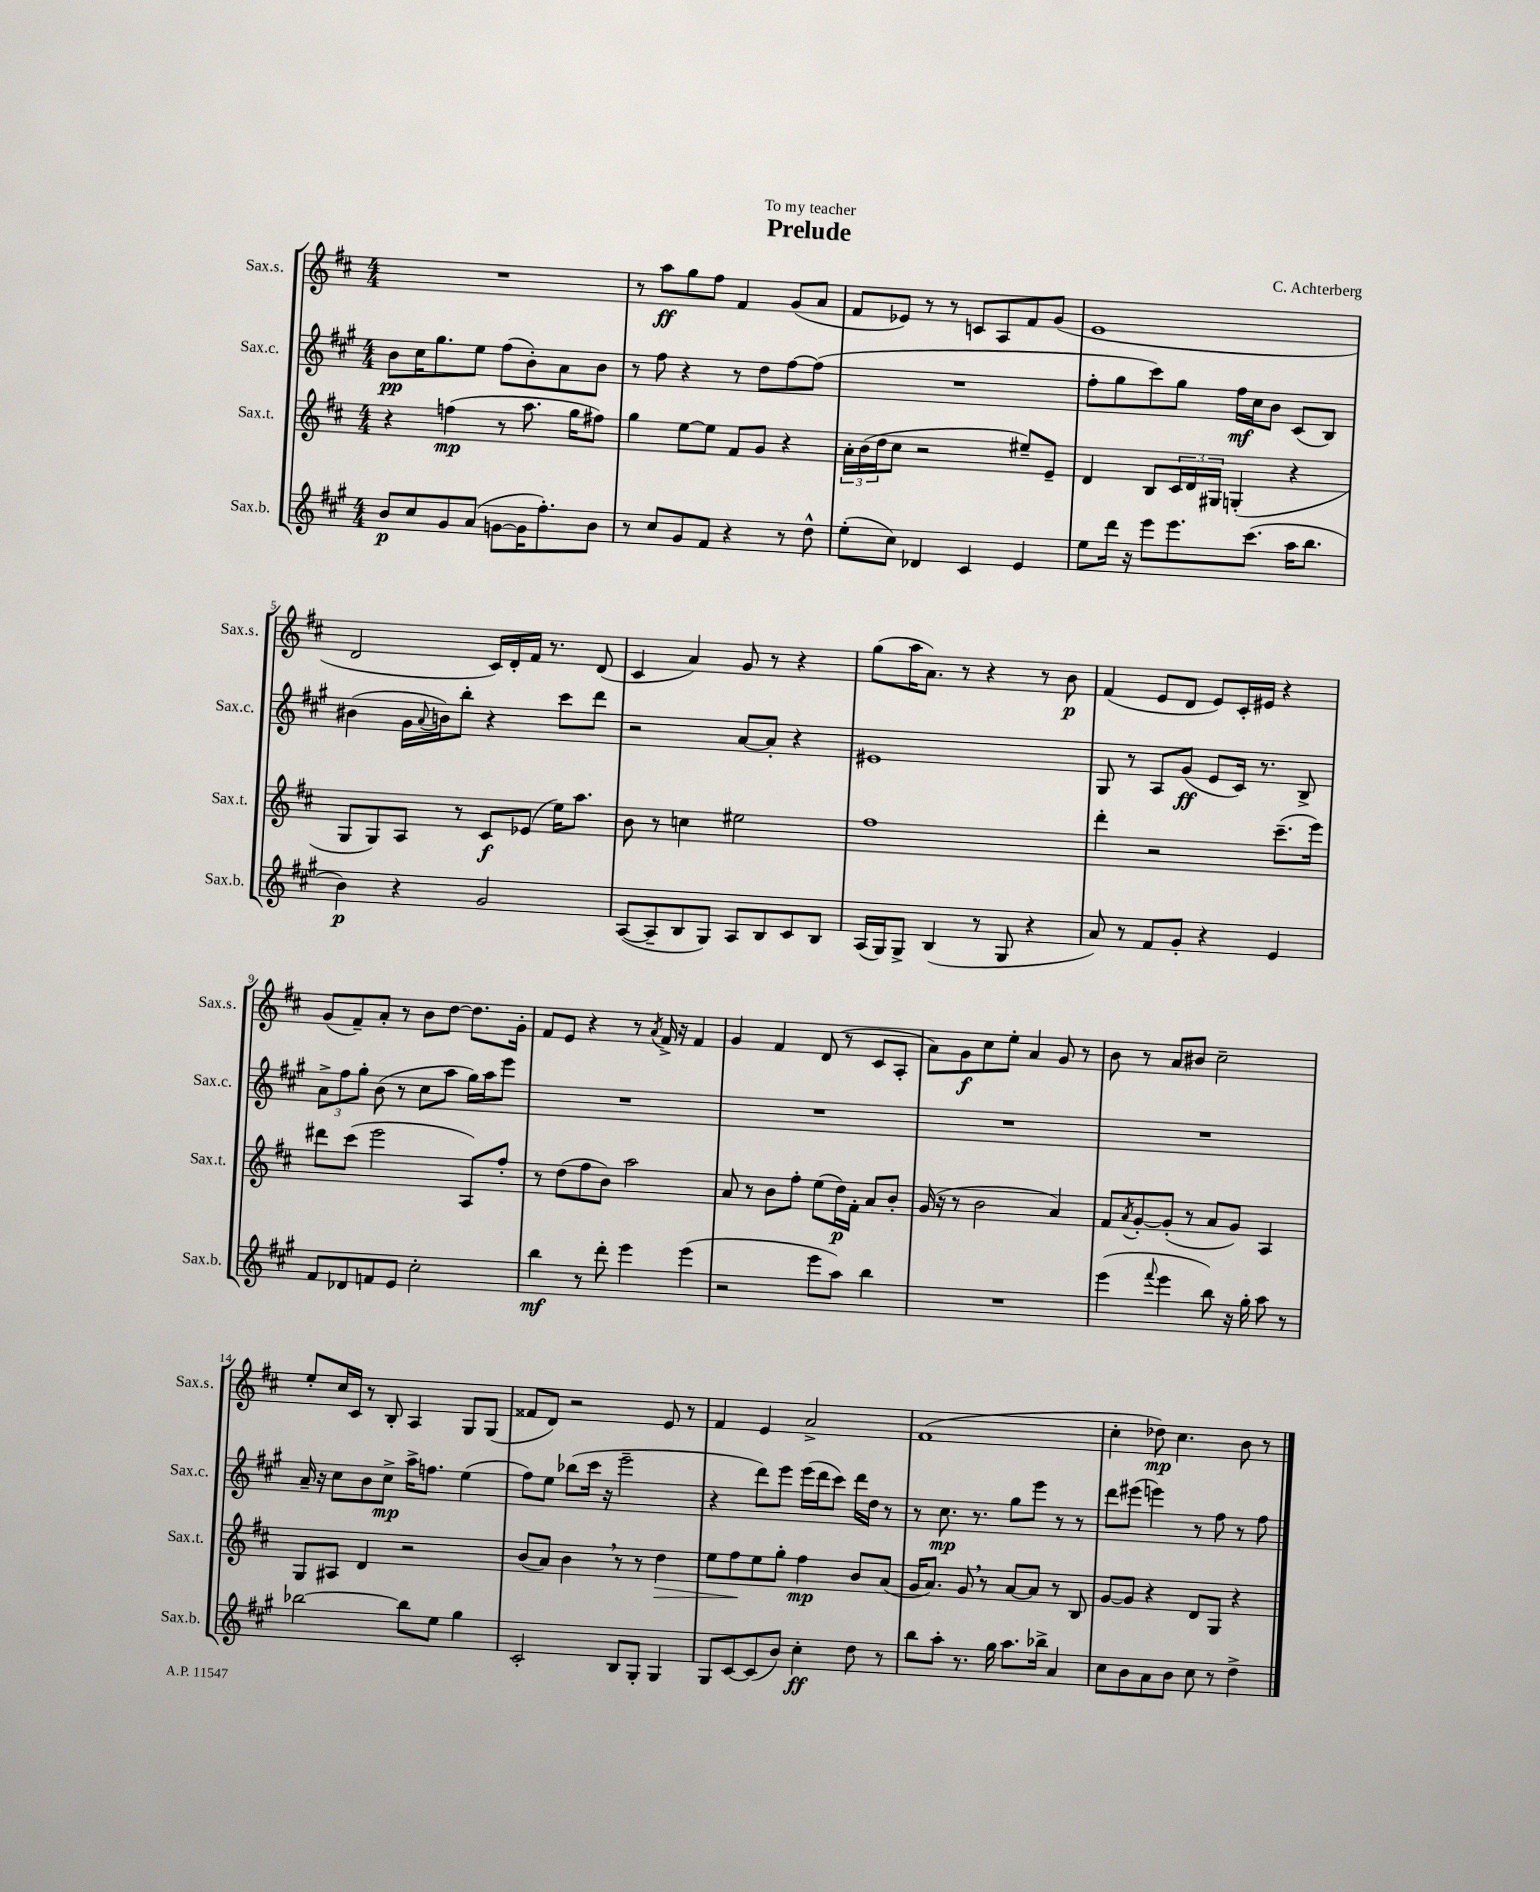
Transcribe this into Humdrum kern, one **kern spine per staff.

**kern	**dynam	**kern	**dynam	**kern	**dynam	**kern	**dynam
*part4	*part4	*part3	*part3	*part2	*part2	*part1	*part1
*staff4	*staff4	*staff3	*staff3	*staff2	*staff2	*staff1	*staff1
*I"Sax.b.	*	*I"Sax.t.	*	*I"Sax.c.	*	*I"Sax.s.	*
*I'Sax.b.	*	*I'Sax.t.	*	*I'Sax.c.	*	*I'Sax.s.	*
*clefG2	*	*clefG2	*	*clefG2	*	*clefG2	*
*k[f#c#g#]	*	*k[f#c#]	*	*k[f#c#g#]	*	*k[f#c#]	*
*M4/4	*	*M4/4	*	*M4/4	*	*M4/4	*
=1	=1	=1	=1	=1	=1	=1	=1
8b/L	p	4r	.	8b\L	pp	1r	.
8cc#/	.	.	.	16cc#\K	.	.	.
.	.	.	.	8.gg#\	.	.	.
8g#/	.	(4ffn\	mp	.	.	.	.
(8a/J	.	.	.	8ee\J	.	.	.
[8gn\L	.	8r	.	(8ff#\L	.	.	.
16g\K]	.	8.aa\	.	8b'\)	.	.	.
8.ff#'\)	.	.	.	.	.	.	.
.	.	.	.	8a\	.	.	.
.	.	16gg\KL	.	.	.	.	.
8b\J	.	8ff#X\J)	.	8b\J	.	.	.
=2	=2	=2	=2	=2	=2	=2	=2
8r	.	4gg\	.	8r	.	8r	.
8cc#/L	.	.	.	8ff#\	.	8aa\L	ff
8g#/	.	[8ee\L	.	4r	.	8gg\	.
8f#/J	.	8ee\J]	.	.	.	8ff#\J	.
4r	.	8f#/L	.	8r	.	4f#/	.
.	.	8g/J	.	8dd\L	.	.	.
8r	.	4r	.	[8ff#\	.	(8g/L	.
8dd^^\	.	.	.	(8ff#\J]	.	8a/J	.
=3	=3	=3	=3	=3	=3	=3	=3
(8ee'\L	.	24a'\LL	.	1r	.	8f#/L	.
.	.	(24b\	.	.	.	.	.
.	.	24dd\J	.	.	.	.	.
8cc#\J)	.	8cc#\J	.	.	.	8e-X/J)	.
4d-X/	.	2r	.	.	.	8r	.
.	.	.	.	.	.	8r	.
4c#/	.	.	.	.	.	8cn/L	.
.	.	.	.	.	.	8A/	.
4e/	.	8ee#X~/L)	.	.	.	8f#/	.
.	.	8e~/J	.	.	.	(8g/J	.
=4	=4	=4	=4	=4	=4	=4	=4
8ee\L	.	4d/	.	8ff#'\L	.	1e	.
16ddd\Jk	.	.	.	8gg#\	.	.	.
16r	.	.	.	.	.	.	.
8eee\L	.	8B/L	.	8ccc#\)	.	.	.
8.eee\	.	24c#/L	.	8gg#\J	.	.	.
.	.	24d/	.	.	.	.	.
.	.	24G#X/JJ	.	.	.	.	.
.	.	(4Gn'/	.	16ff#\LL	mf	.	.
(8.ccc#\J	.	.	.	16cc#\J	.	.	.
.	.	.	.	8b\J	.	.	.
16aa\KL	.	4r	.	(8c#/L	.	.	.
8.bb\J	.	.	.	.	.	.	.
.	.	.	.	8B/J)	.	.	.
!!LO:LB:g=z
=5	=5	=5	=5	=5	=5	=5	=5
4b\)	p	8G/L	.	(4b#X\	.	2d/	.
.	.	8G/)	.	.	.	.	.
4r	.	8A/J	.	16g#\LL	.	.	.
.	.	.	.	8qqa/	.	.	.
.	.	.	.	16bn\J)	.	.	.
.	.	8r	.	8bb'\J	.	.	.
2g#/	.	8c#/L	f	4r	.	16c#/LL)	.
.	.	.	.	.	.	16d'/	.
.	.	(8e-X/J	.	.	.	16f#/JJ	.
.	.	.	.	.	.	8.r	.
.	.	16ee\KL)	.	8ccc#\L	.	.	.
.	.	8.aa\J	.	.	.	.	.
.	.	.	.	8ddd\J	.	(8d/	.
=6	=6	=6	=6	=6	=6	=6	=6
([8A/L	.	8b\	.	2r	.	4c#/	.
8A~/]	.	8r	.	.	.	.	.
8B/	.	4ccn\	.	.	.	4a/)	.
8G#/J)	.	.	.	.	.	.	.
8A/L	.	2ee#X\	.	[8a/L	.	8g/	.
8B/	.	.	.	8a'/J]	.	8r	.
8c#/	.	.	.	4r	.	4r	.
8B/J	.	.	.	.	.	.	.
=7	=7	=7	=7	=7	=7	=7	=7
(16A/LL	.	1ff#	.	1e#X	.	(8gg\L	.
16G#/J)	.	.	.	.	.	.	.
8G#^/J	.	.	.	.	.	16aa\K	.
.	.	.	.	.	.	8.a\J)	.
(4B/	.	.	.	.	.	.	.
.	.	.	.	.	.	8r	.
8r	.	.	.	.	.	4r	.
8G#/	.	.	.	.	.	.	.
4r	.	.	.	.	.	8r	.
.	.	.	.	.	.	8b\	p
=8	=8	=8	=8	=8	=8	=8	=8
8a/)	.	4ddd'\	.	8G#/	.	(4f#/	.
8r	.	.	.	8r	.	.	.
8f#/L	.	2r	.	8A/L	.	8e/L	.
8g#'/J	.	.	.	(8g#/J	ff	8d/J	.
4r	.	.	.	8e/L	.	8e/L)	.
.	.	.	.	16c#/Jk)	.	16c#'/L	.
.	.	.	.	8.r	.	16e#X/JJ	.
4e/	.	(8.ccc#~\L	.	.	.	4r	.
.	.	.	.	8B^/	.	.	.
.	.	16eee\Jk)	.	.	.	.	.
!!LO:LB:g=z
=9	=9	=9	=9	=9	=9	=9	=9
8f#/L	.	8ddd#X\L	.	12a^\L	.	(8g/L	.
.	.	.	.	12ff#\	.	.	.
8d-X/	.	(8ccc#\J	.	.	.	8f#~/)	.
.	.	.	.	12gg#'\J	.	.	.
8fn/	.	2eee\	.	(8b\	.	8a'/J	.
8e/J	.	.	.	8r	.	8r	.
2cc#'\	.	.	.	8cc#\L	.	8b\L	.
.	.	.	.	8aa\J	.	[8dd\J	.
.	.	8A/L)	.	16gg#\LL)	.	8.dd\L]	.
.	.	.	.	16aa\J	.	.	.
.	.	8ff#'/J	.	8eee\J	.	.	.
.	.	.	.	.	.	16g'\Jk	.
=10	=10	=10	=10	=10	=10	=10	=10
4bb\	mf	8r	.	1r	.	8f#/L	.
.	.	(8dd\L	.	.	.	8e/J	.
8r	.	8ff#\	.	.	.	4r	.
8ddd'\	.	8b\J)	.	.	.	.	.
4eee\	.	2aa\	.	.	.	8r	.
.	.	.	.	.	.	8qa/	.
.	.	.	.	.	.	16f#^/	.
.	.	.	.	.	.	16r	.
(4eee\	.	.	.	.	.	4f#/	.
=11	=11	=11	=11	=11	=11	=11	=11
2r	.	8a/	.	1r	.	4g/	.
.	.	8r	.	.	.	.	.
.	.	8b\L	.	.	.	4f#/	.
.	.	8ff#'\J	.	.	.	.	.
8eee\L	.	(8ee\L	.	.	.	(8d/	.
8aa\J)	.	16dd\L)	p	.	.	8r	.
.	.	16f#'\JJ	.	.	.	.	.
4bb\	.	8a/L	.	.	.	8c#/L	.
.	.	8b'/J	.	.	.	8A'/J	.
=12	=12	=12	=12	=12	=12	=12	=12
1r	.	(16g/	.	1r	.	8a\L)	.
.	.	16r	.	.	.	.	.
.	.	8r	.	.	.	8g\	f
.	.	2b\	.	.	.	8cc#\	.
.	.	.	.	.	.	8ee'\J	.
.	.	.	.	.	.	4a/	.
.	.	4a/)	.	.	.	8g/	.
.	.	.	.	.	.	8r	.
=13	=13	=13	=13	=13	=13	=13	=13
(4eee\	.	8f#/L	.	1r	.	8b\	.
.	.	8qa/	.	.	.	.	.
.	.	[8g'/	.	.	.	8r	.
8qqfff#/	.	.	.	.	.	.	.
4eee\	.	(8g'/J]	.	.	.	8a/L	.
.	.	8r	.	.	.	8b#X/J	.
8bb\)	.	8a/L	.	.	.	2cc#~\	.
16r	.	8g/J)	.	.	.	.	.
16gg#'\	.	.	.	.	.	.	.
8aa\	.	4A/	.	.	.	.	.
8r	.	.	.	.	.	.	.
!!LO:LB:g=z
=14	=14	=14	=14	=14	=14	=14	=14
[2bb-X\	.	8G/L	.	16a~/	.	8ee'/L	.
.	.	.	.	16r	.	.	.
.	.	8A#X/J	.	8cc#\L	.	16cc#/L	.
.	.	.	.	.	.	16c#/JJ	.
.	.	4d/	.	8b\	.	8r	.
.	.	.	.	8cc#^\J	mp	8B'/	.
8bb-\L]	.	2r	.	16aa^\KL	.	4A/	.
.	.	.	.	8.ffn\J	.	.	.
8ee\J	.	.	.	.	.	.	.
4gg#\	.	.	.	(4ee\	.	8G/L	.
.	.	.	.	.	.	(8G/J	.
=15	=15	=15	=15	=15	=15	=15	=15
2c#'/	.	(8b/L	.	8ff#\L)	.	8f##X/L	.
.	.	8a/J)	.	8ee\J	.	8d/J)	.
.	.	4b,\	.	(8bb-X\L	.	2r	.
.	.	.	.	16ccc#\Jk	.	.	.
.	.	.	.	16r	.	.	.
8B/L	.	8r	.	2eee~\	.	.	.
8G#'/J	.	8r	.	.	.	.	.
!	!	!	!LO:HP:b	!	!	!	!
4G#/	.	4dd\	>	.	.	8e/	.
.	.	.	.	.	.	8r	.
=16	=16	=16	=16	=16	=16	=16	=16
8G#/L	.	8ee\L	.	4r	.	4f#/	.
[8c#/	.	8ff#\	.	.	.	.	.
(8c#/]	.	8ee\	]	8ddd\L)	.	4e/	.
8b/J)	.	8gg'\J	.	8eee\J	.	.	.
4cc#'\	ff	4ff#\	mp	(16eee\LL	.	2a^/	.
.	.	.	.	16ddd\J	.	.	.
.	.	.	.	8ccc#\J)	.	.	.
8dd\	.	8b/L	.	16ddd\LL	.	.	.
.	.	.	.	16dd\JJ	.	.	.
8r	.	(8a/J	.	8r	.	.	.
=17	=17	=17	=17	=17	=17	=17	=17
8bb\L	.	16g/KL	.	8r	.	(1f#	.
.	.	8.a/J)	.	.	.	.	.
8aa'\J	.	.	.	8.cc#\	mp	.	.
8.r	.	8g,/	.	.	.	.	.
.	.	.	.	8.r	.	.	.
.	.	8r	.	.	.	.	.
16gg#\	.	.	.	.	.	.	.
8.aa\L	.	[8a/L	.	8gg#\L	.	.	.
.	.	8a/J]	.	8eee\J	.	.	.
16bb-X^\Jk	.	.	.	.	.	.	.
4a/	.	8r	.	8r	.	.	.
.	.	8B/	.	8r	.	.	.
=18	=18	=18	=18	=18	=18	=18	=18
8cc#\L	.	[8g/L	.	8ddd\L	.	4cc#'\	.
8b\	.	8g/J]	.	(8eee#X\J	.	.	.
8a\	.	4r	.	4eeen\)	.	8dd-X\)	mp
8b\J	.	.	.	.	.	4.cc#\	.
8cc#\	.	8d/L	.	8r	.	.	.
8r	.	8G/J	.	8ff#\	.	.	.
4dd^\	.	4r	.	8r	.	8b\	.
.	.	.	.	8ff#\	.	8r	.
==	==	==	==	==	==	==	==
*-	*-	*-	*-	*-	*-	*-	*-
